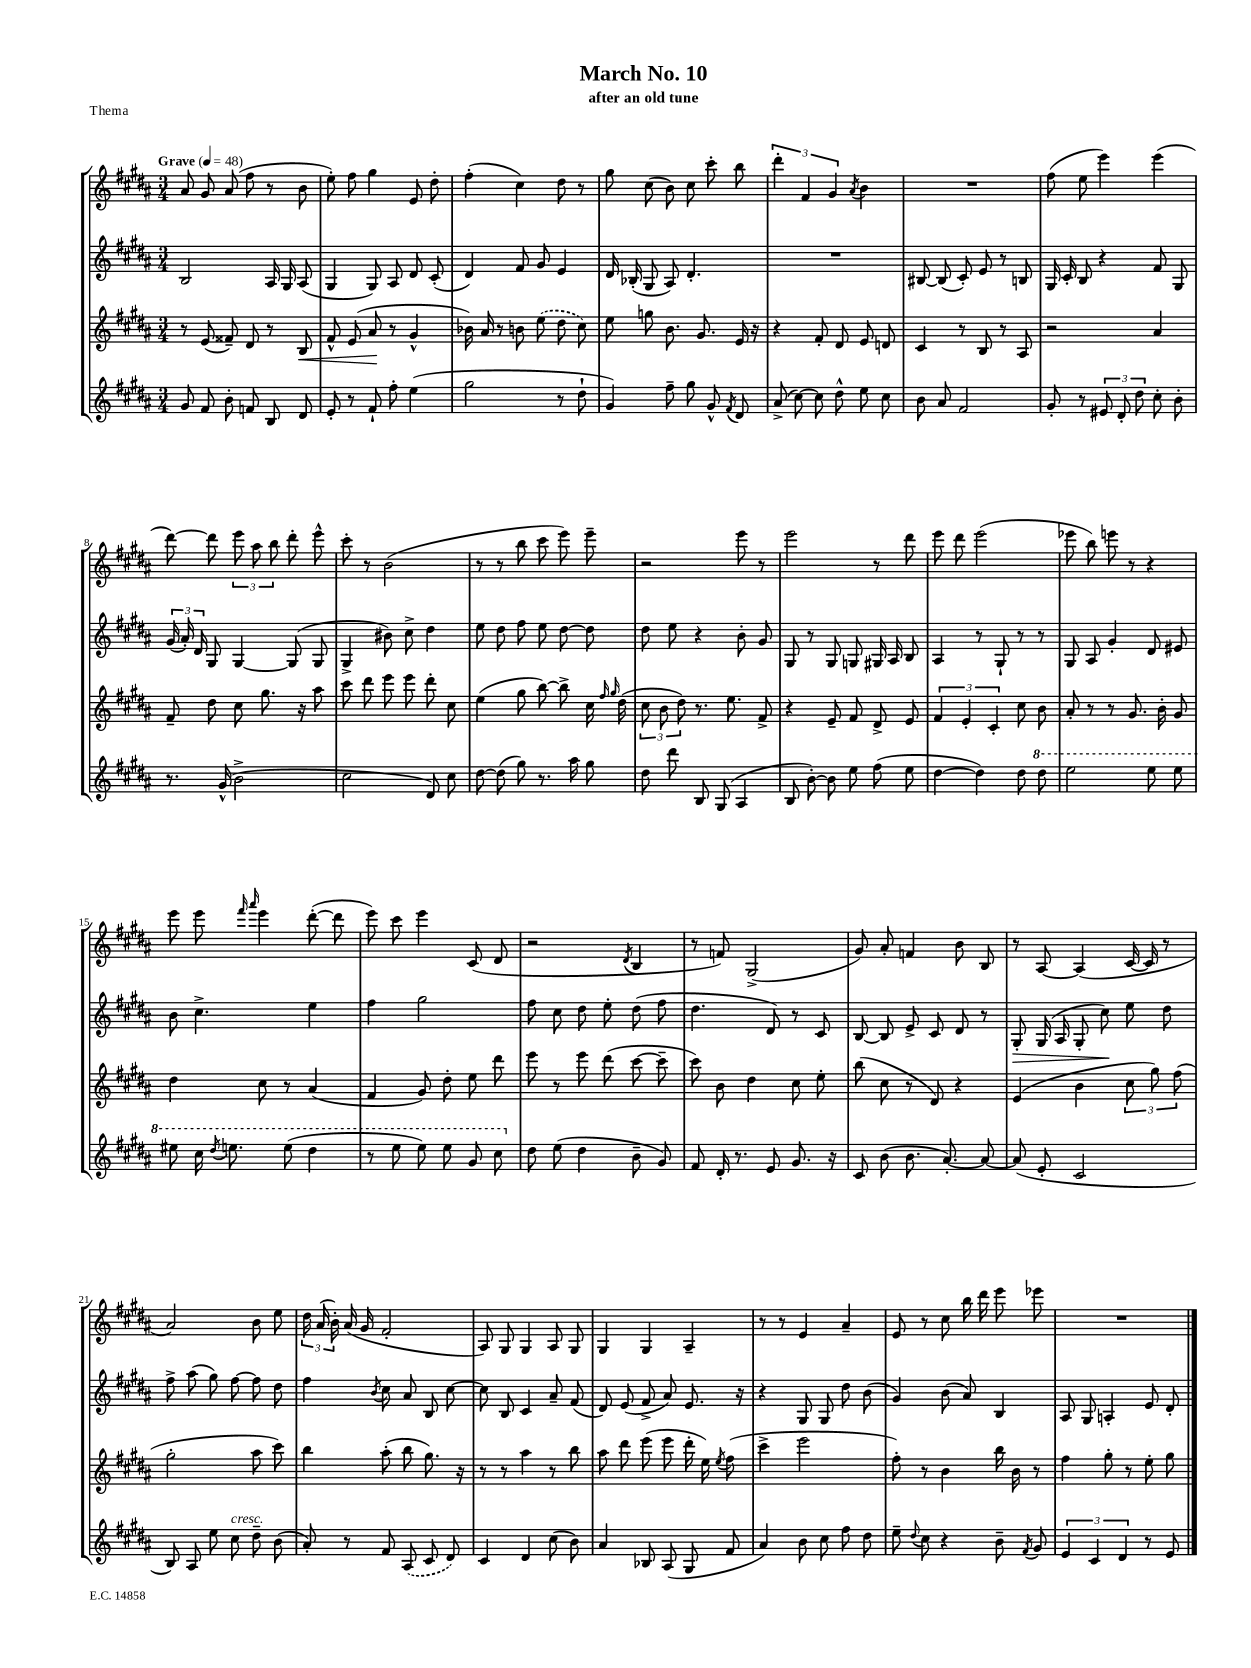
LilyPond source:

\header { title = "March No. 10" subtitle = "after an old tune" piece = "Thema" }
<<
\new StaffGroup <<
\new Staff = "s0" {
    \clef treble \key b \major \numericTimeSignature \time 3/4 \tempo "Grave" 4 = 48
    \autoBeamOff ais'8 gis'8 ais'8( fis''8 r8 b'8 |
    e''8-.) fis''8 gis''4 e'8 dis''8-. |
    fis''4-.( cis''4) dis''8 r8 |
    gis''8 cis''8( b'8) cis''8 cis'''8-. b''8 |
    \tuplet 3/2 { dis'''4-. fis'4 gis'4 } \acciaccatura { ais'8 } b'4 |
    R2. |
    fis''8( e''8 e'''4) e'''4( |
    dis'''8~) dis'''8 \tuplet 3/2 { e'''8 ais''8 b''8 } dis'''8-. e'''8-^ |
    cis'''8-. r8 b'2( |
    r8 r8 b''8 cis'''8 e'''8) e'''8-- |
    r2 e'''8 r8 |
    e'''2 r8 dis'''8 |
    e'''8 dis'''8 e'''2( |
    ees'''8 b''8) e'''8 r8 r4 |
    e'''8 e'''8 \grace { fis'''16 ais'''16 } e'''4 dis'''8~-.( dis'''8 |
    e'''8) cis'''8 e'''4 cis'8( dis'8 |
    r2 \acciaccatura { dis'8 } b4 |
    r8 f'8) gis2->( |
    gis'8) ais'8-. f'4 b'8 b8 |
    r8 ais8~ ais4( cis'16~ cis'16 r8 |
    ais'2) b'8 e''8 |
    \tuplet 3/2 { dis''16 ais'16( b'16-.) } ais'16( gis'16 fis'2-. |
    ais8) gis8 gis4 ais8 gis8 |
    gis4 gis4 ais4-- |
    r8 r8 e'4 ais'4-- |
    e'8 r8 cis''8 b''16 dis'''16 e'''8 ees'''8 |
    R2. \bar "|." |
}
\new Staff = "s1" {
    \clef treble \key b \major \numericTimeSignature \time 3/4
    \autoBeamOff b2 ais16 gis16 ais8( |
    gis4 gis8) ais8 dis'8 cis'8-.( |
    dis'4) fis'8 gis'8 e'4 |
    dis'16 bes16-.( gis8 ais8) dis'4.-. |
    R2. |
    bis8~ bis8( cis'8-.) e'8 r8 b8 |
    gis16 cis'16-. b8 r4 fis'8 gis8 |
    \tuplet 3/2 { gis'16( ais'16-.) dis'16 } gis8 gis4~ gis8( gis8 |
    gis4-> bis'8) cis''8-> dis''4 |
    e''8 dis''8 fis''8 e''8 dis''8~ dis''8 |
    dis''8 e''8 r4 b'8-. gis'8 |
    gis8 r8 gis8 g8 gis16 ais16 b8 |
    ais4 r8 gis8-! r8 r8 |
    gis8 ais8 gis'4-. dis'8 eis'8 |
    b'8 cis''4.-> e''4 |
    fis''4 gis''2 |
    fis''8 cis''8 dis''8 e''8-. dis''8( fis''8 |
    dis''4. dis'8) r8 cis'8 |
    b8~ b8 e'8-> cis'8 dis'8 r8 |
    gis8-.\> gis16( ais16 gis8-. cis''8\!) e''8 dis''8 |
    fis''8-> ais''8( gis''8) fis''8~ fis''8 dis''8 |
    fis''4 \acciaccatura { b'8 } cis''8 ais'8 b8 cis''8~ |
    cis''8 b8 cis'4 ais'8-- fis'8( |
    dis'8) e'8( fis'8-> ais'8) e'8. r16 |
    r4 gis8 gis8 dis''8 b'8( |
    gis'4) b'8( ais'8) b4 |
    ais8 gis8 a4-. e'8 dis'8-. \bar "|." |
}
\new Staff = "s2" {
    \clef treble \key b \major \numericTimeSignature \time 3/4
    \autoBeamOff r8 e'8( fisis'8--) dis'8 r8 b8\< |
    fis'8-^ e'8( ais'8\! r8 gis'4-^ |
    bes'16) ais'16 r8 b'8 \once \slurDashed e''8( dis''8 cis''8) |
    e''8 g''8 b'8. gis'8. e'16 r16 |
    r4 fis'8-. dis'8 e'8 d'8 |
    cis'4 r8 b8 r8 ais8 |
    r2 ais'4 |
    fis'8-- dis''8 cis''8 gis''8. r16 ais''8 |
    cis'''8 dis'''8 e'''8 e'''8 dis'''8-. cis''8 |
    e''4( gis''8 b''8~) b''8-> cis''16 \grace { fis''16 gis''16 } dis''16( |
    \tuplet 3/2 { cis''8 b'8 dis''8) } r8. e''8. fis'8-> |
    r4 e'8-- fis'8 dis'8-> e'8 |
    \tuplet 3/2 { fis'4 e'4-. cis'4-. } cis''8 b'8 |
    ais'8-. r8 r8 gis'8. b'16-. gis'8 |
    dis''4 cis''8 r8 ais'4( |
    fis'4 gis'8) dis''8-. e''8 dis'''8 |
    e'''8 r8 e'''8 dis'''8( cis'''8~ cis'''8-- |
    cis'''8) b'8 dis''4 cis''8 e''8-. |
    b''8( cis''8 r8 dis'8) r4 |
    e'4( b'4 \tuplet 3/2 { cis''8 gis''8) fis''8( } |
    gis''2-. ais''8 cis'''8) |
    b''4 ais''8-.( b''8 gis''8.) r16 |
    r8 r8 ais''4 r8 b''8 |
    ais''8 dis'''8 e'''8( e'''8 dis'''16-. e''16) \acciaccatura { e''8 } fis''8( |
    cis'''4-> e'''2 |
    fis''8-.) r8 b'4 b''16 b'16 r8 |
    fis''4 gis''8-. r8 e''8-. gis''8 \bar "|." |
}
\new Staff = "s3" {
    \clef treble \key b \major \numericTimeSignature \time 3/4
    \autoBeamOff gis'8 fis'8 b'8-. f'8 b8 dis'8 |
    e'8-. r8 fis'8-! fis''8-. e''4( |
    gis''2 r8 dis''8-! |
    gis'4) fis''8-- gis''8 gis'8-^ \acciaccatura { fis'8 } dis'8 |
    ais'8->( cis''8~) cis''8 dis''8-^ e''8 cis''8 |
    b'8 ais'8 fis'2 |
    gis'8-. r8 \tuplet 3/2 { eis'8 dis'8-. dis''8 } cis''8-. b'8-. |
    r8. gis'16-^( b'2-> |
    cis''2 dis'8) cis''8 |
    dis''8~ dis''8( gis''8) r8. ais''16 gis''8 |
    dis''8 dis'''8 b8 gis8( ais4 |
    b8 b'8~-.) b'8 e''8 fis''8( e''8 |
    dis''4~ dis''4) dis''8 \ottava #1 dis'''8 |
    e'''2 e'''8 e'''8 |
    eis'''8 cis'''16 \acciaccatura { dis'''8 } e'''8. e'''8( dis'''4 |
    r8 e'''8 e'''8) e'''8 gis''8 cis'''8 \ottava #0 |
    dis''8 e''8( dis''4 b'8-- gis'8) |
    fis'8 dis'16-. r8. e'8 gis'8. r16 |
    cis'8 b'8( b'8. ais'8.~-.) ais'8~ |
    ais'8( e'8-. cis'2 |
    b8) ais8 e''8 cis''8^\markup { \italic "cresc." } dis''8-- b'8( |
    ais'8-.) r8 fis'8 \once \slurDashed ais8( cis'8 dis'8) |
    cis'4 dis'4 cis''8( b'8) |
    ais'4 bes8 ais8( gis8 fis'8 |
    ais'4) b'8 cis''8 fis''8 dis''8 |
    e''8-- \appoggiatura { dis''8 } cis''8 r4 b'8-- \acciaccatura { fis'8 } gis'8 |
    \tuplet 3/2 { e'4 cis'4 dis'4 } r8 e'8 \bar "|." |
}
>>
>>
